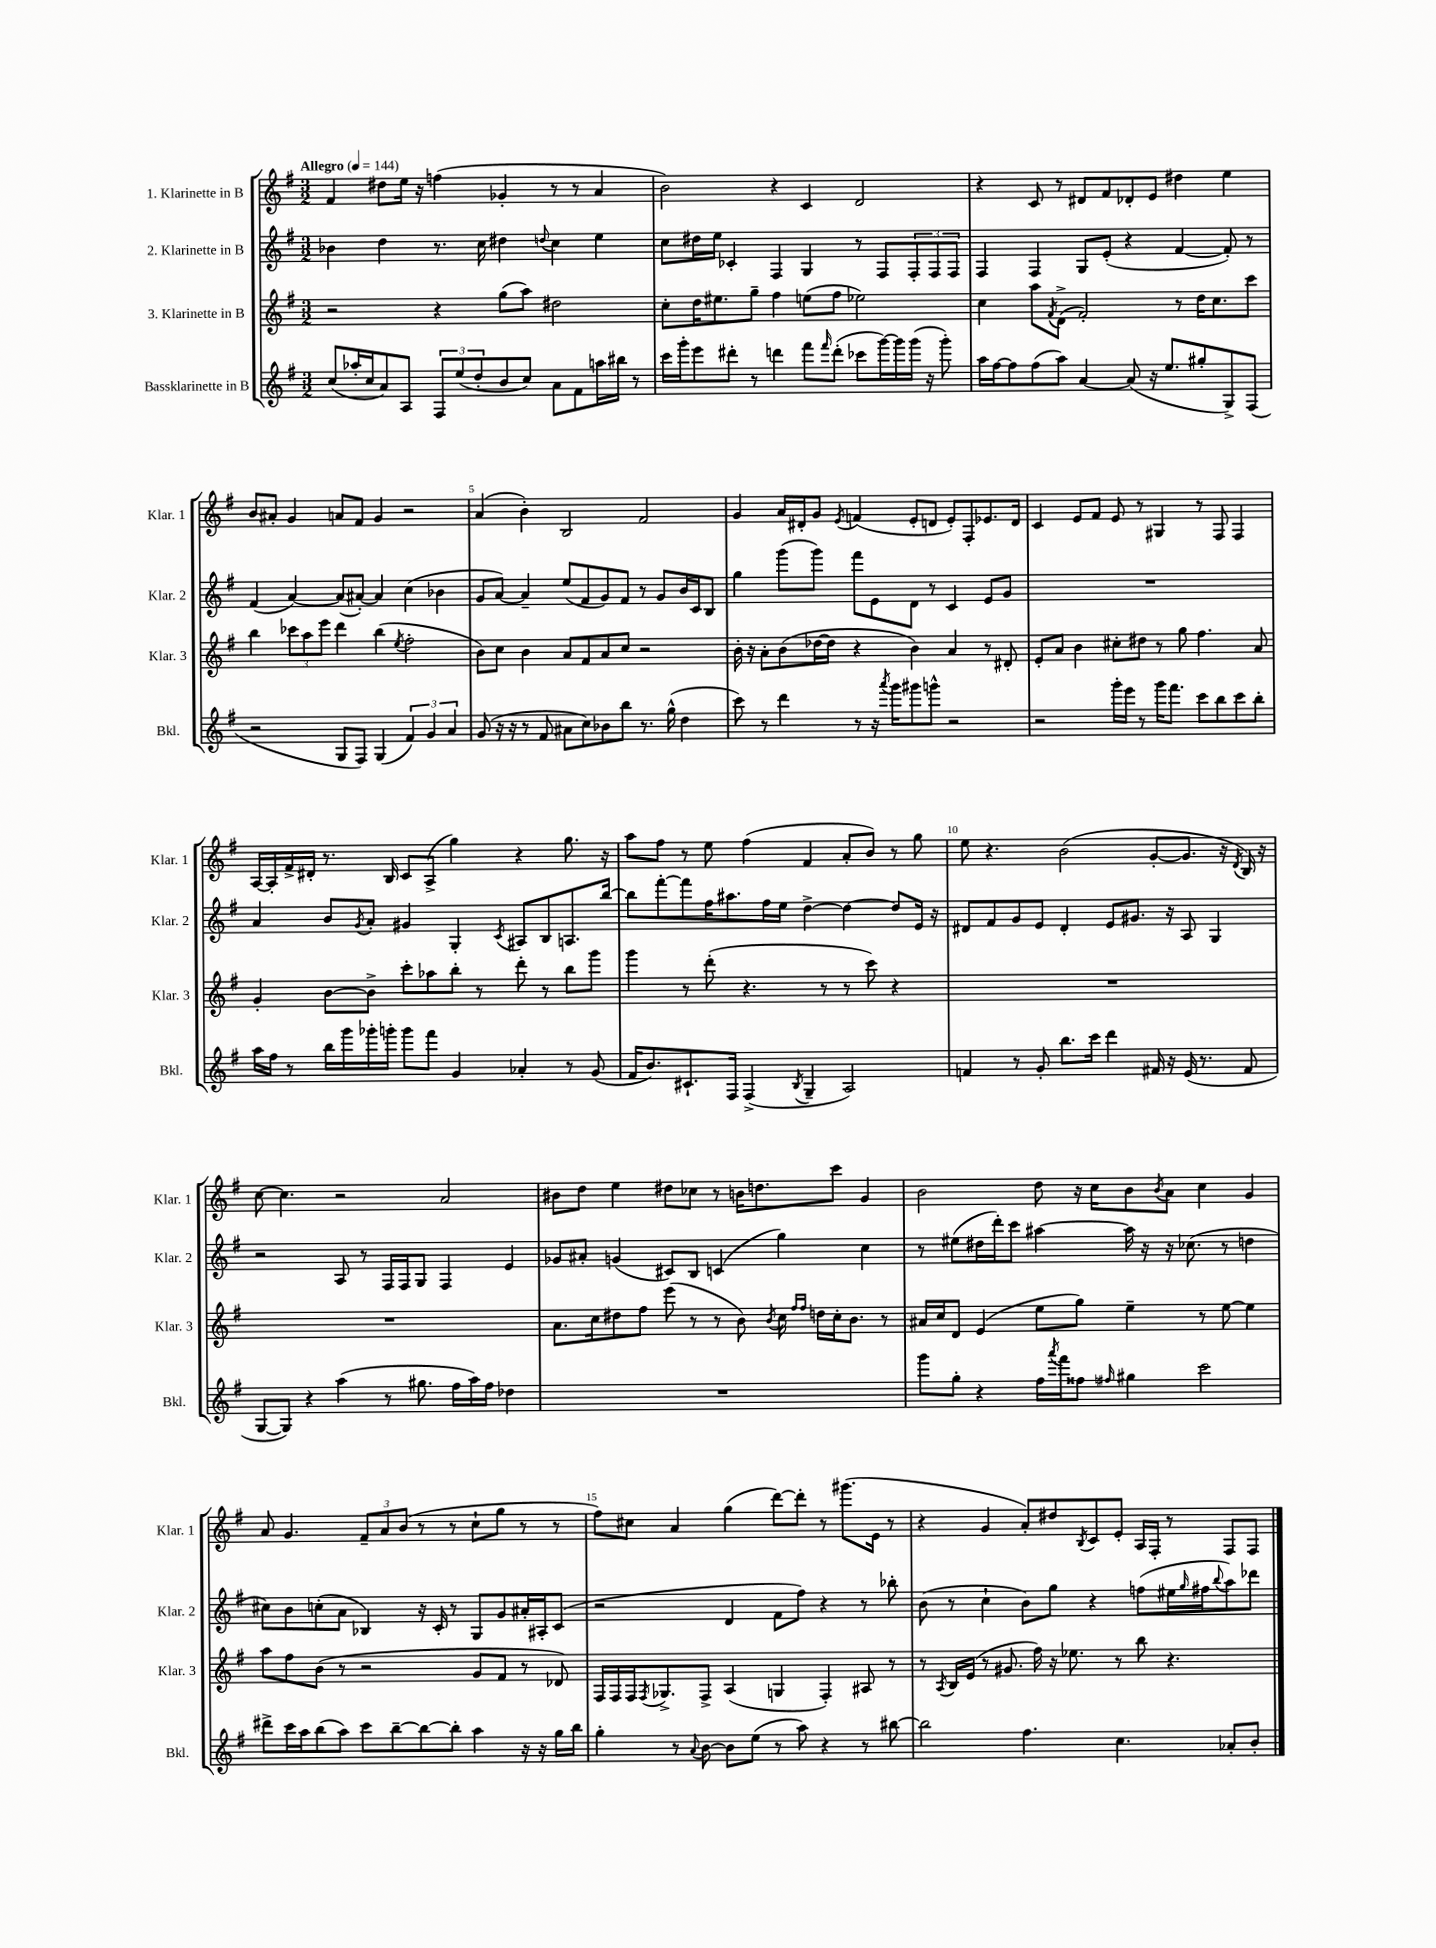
<<
\new StaffGroup <<
\new Staff = "s0" \with { instrumentName = "1. Klarinette in B" shortInstrumentName = "Klar. 1" } {
    \clef treble \key g \major \numericTimeSignature \time 3/2 \tempo "Allegro" 4 = 144
    fis'4 dis''8 e''16 r16 f''4( ges'4-. r8 r8 a'4 |
    b'2) r4 c'4 d'2 |
    r4 c'8 r8 dis'8 fis'8 des'8-. e'8 dis''4 e''4 |
    b'8 ais'8-. g'4 a'8 fis'8 g'4 r2 |
    a'4( b'4-.) b2 fis'2 |
    g'4 a'16 dis'16-. g'8 \acciaccatura { e'8 } f'4( e'8-. d'8 e'8-.) fis8-. ees'8. d'16 |
    c'4 e'8 fis'8 e'8 r8 gis4 r8 fis8 fis4 |
    a16~ a16-. fis'16-> dis'16-. r8. b16 c'8 a8->( g''4) r4 g''8. r16 |
    a''8 fis''8 r8 e''8 fis''4( fis'4 a'8-. b'8) r8 g''8 |
    e''8 r4. b'2( g'8~-. g'8. r16 \acciaccatura { d'8 } b16) r16 |
    c''8~ c''4. r2 a'2 |
    bis'8 d''8 e''4 dis''8 ces''8 r8 b'16 d''8. c'''8 g'4 |
    b'2 d''8 r16 c''16 b'8 \acciaccatura { b'8 } a'8 c''4 g'4 |
    a'8 g'4. \tuplet 3/2 { fis'8-- a'8 b'8( } r8 r8 c''8-! g''8 r8 r8 |
    fis''8) cis''8 a'4 g''4( d'''8~) d'''8-. r8 gis'''8.( e'16 r8 |
    r4 g'4 a'8-.) dis''8 \acciaccatura { b8 } c'8 e'8-. a16 fis16-. r8 fis8 fis8 \bar "|." |
}
\new Staff = "s1" \with { instrumentName = "2. Klarinette in B" shortInstrumentName = "Klar. 2" } {
    \clef treble \key g \major \numericTimeSignature \time 3/2
    bes'4 d''4 r8. c''16 dis''4 \appoggiatura { d''8 } c''4 e''4 |
    c''8 dis''16 e''16 ces'4-. fis4 g4 r8 fis8 \tuplet 3/2 { fis8-. fis8 fis8 } |
    fis4 fis4 g8 e'8-.( r4 fis'4~ fis'8-.) r8 |
    fis'4( a'4~) a'8( ais'8~-.) ais'4 c''4( bes'4 |
    g'8 a'8~) a'4-- e''8( fis'8 g'8) fis'8 r8 g'8 b'16 c'16 b8 |
    g''4 g'''8( g'''8) fis'''8 e'8 d'8 r8 c'4 e'8 g'8 |
    R1. |
    a'4 b'8 \acciaccatura { g'8 } a'8-. gis'4 g4-. \acciaccatura { c'8 } ais8 b8 a8. b''16~ |
    b''8 fis'''8~-. fis'''8 fis''16 ais''8. fis''16 e''16 d''4~-> d''4~ d''8 e'16 r16 |
    dis'8 fis'8 g'8 e'8 dis'4-. e'8 gis'8. r16 a8 g4 |
    r2 a8 r8 fis16 fis16 g8 fis4 e'4 |
    ges'8 ais'8-. g'4( cis'8) b8 c'4( g''4) c''4 |
    r8 eis''8( dis''16 d'''16-.) c'''8 ais''4~ ais''16 r16 r16 ces''8.( r8 d''4 |
    cis''8) b'8 c''8-.( a'8 bes4) r16 c'16-. r8 g8 g'8 ais'16-. ais16-. c'8( |
    r2 d'4 fis'8 fis''8) r4 r8 bes''8-. |
    b'8( r8 c''4-! b'8) g''8 r4 f''8( eis''16 \grace { g''16 } fis''16 \appoggiatura { b''8 } a''8) des'''8 \bar "|." |
}
\new Staff = "s2" \with { instrumentName = "3. Klarinette in B" shortInstrumentName = "Klar. 3" } {
    \clef treble \key g \major \numericTimeSignature \time 3/2
    r2 r4 g''8( a''8) dis''2 |
    c''8-. d''16 eis''8. g''8-- fis''4 e''8( fis''8 ees''2) |
    c''4 a''8 \acciaccatura { fis'8 } d'8->( fis'2-.) r8 d''16 c''8. c'''8 |
    b''4 \tuplet 3/2 { ces'''8 a''8 e'''8 } d'''4 b''4( \acciaccatura { e''8 } fis''2-. |
    b'8) c''8 b'4 a'8 fis'8 a'8 c''8 r2 |
    b'16-. r16 a'8-. b'8( des''16~ des''16 r4 b'4) a'4 r8 dis'8-. |
    e'8-. a'8 b'4 cis''8-. dis''8 r8 g''8 fis''4. a'8 |
    g'4-. b'8~ b'8-> c'''8-. aes''8 b''8-. r8 d'''8-. r8 b''8 g'''8 |
    g'''4 r8 d'''8-.( r4. r8 r8 c'''8) r4 |
    R1. |
    R1. |
    a'8. c''16 dis''8 fis''8 e'''8( r8 r8 b'8) \acciaccatura { b'8 } c''16 \grace { fis''16 fis''16 } d''16 c''16-. b'8. r8 |
    ais'16 c''16 d'8 e'4( e''8 g''8) e''4-- r8 e''8~ e''4 |
    a''8 fis''8 b'8( r8 r2 g'8 fis'8 r8 des'8) |
    fis16 fis16 fis16 \acciaccatura { fis8 } ges8.-> fis8-> a4( g4 fis4-.) ais8 r8 |
    r8 \acciaccatura { a8 } b16 e'16( r8 gis'8. fis''16) r16 ees''8. r8 b''8 r4. \bar "|." |
}
\new Staff = "s3" \with { instrumentName = "Bassklarinette in B" shortInstrumentName = "Bkl." } {
    \clef treble \key g \major \numericTimeSignature \time 3/2
    c''8( aes''16-. c''16 a'8) a8 \tuplet 3/2 { fis8 e''8( d''8-. } b'8 c''8) a'8 fis'8 a''16 bis''16 r8 |
    c'''16 g'''16-. e'''8 dis'''8-. r8 d'''4 fis'''8 \grace { fis'''16 } d'''8-.( ces'''8 g'''16~) g'''16 g'''16( r16 g'''8-.) |
    a''16 fis''16~ fis''8 fis''8( a''8) a'4~ a'8( r16 e''8. gis''8-. g8->) fis8( |
    r2 g8 fis8) g4( \tuplet 3/2 { fis'4) g'4 a'4 } |
    g'8( r16 r16 r8 fis'8 ais'8 c''8) bes'8 b''8 r8. g''16-^( d''4 |
    c'''8) r8 d'''4 r8 r16 \acciaccatura { a'''8 } g'''16 gis'''8 g'''8-^ r2 |
    r2 g'''16-. e'''16 r8 g'''16 fis'''8. c'''8 b''8 c'''8 b''8-. |
    a''16 fis''16 r8 b''16 g'''16 ges'''16-. g'''16-. g'''8 fis'''8 g'4 aes'4-. r8 g'8( |
    fis'16 b'8.) cis'8.-! fis16 fis4->( \acciaccatura { b8 } g4-- a2) |
    f'4 r8 g'8-. b''8. c'''16 d'''4 fis'16 r16 e'16( r8. fis'8 |
    g8~ g8) r4 a''4( r8 gis''8. fis''16 a''16) fis''16 des''4 |
    R1. |
    g'''8 g''8-. r4 fis''16 \acciaccatura { a'''8 } fis'''16 fisis''8 \grace { fis''16 } gis''4 c'''2 |
    dis'''8-> c'''16 a''16 b''8( a''8) c'''8 b''8~-- b''8~ b''8-. a''4 r16 r16 g''16 b''16 |
    g''4-. r8 \appoggiatura { a'8 } b'8~ b'8 e''8( r8 a''8) r4 r8 bis''8~ |
    bis''2 fis''4. c''4. aes'8-. b'8-. \bar "|." |
}
>>
>>
\layout { \context { \Score \override BarNumber.break-visibility = ##(#f #t #t) barNumberVisibility = #(every-nth-bar-number-visible 5) } }
